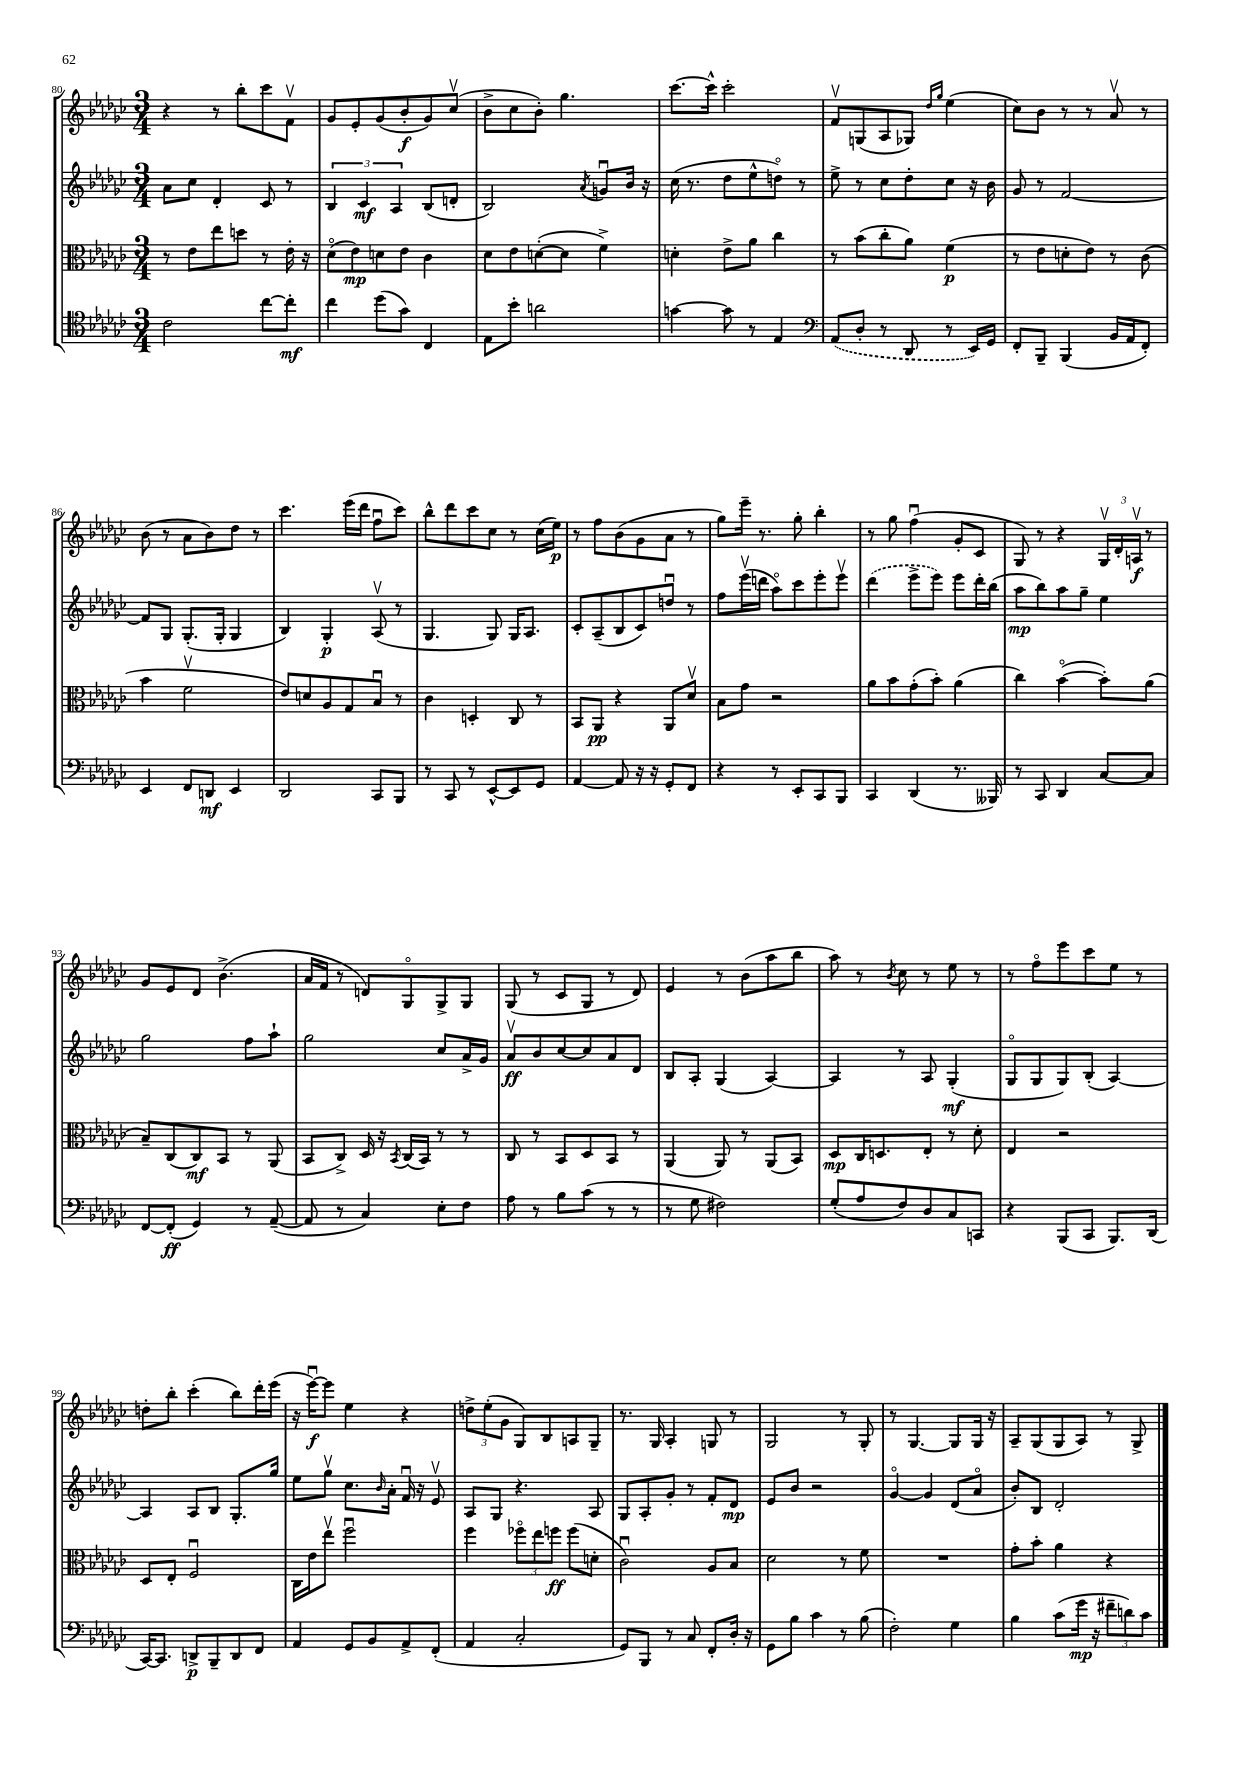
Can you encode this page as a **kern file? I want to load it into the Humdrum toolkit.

**kern	**dynam	**kern	**dynam	**kern	**dynam	**kern	**dynam
*part4	*part4	*part3	*part3	*part2	*part2	*part1	*part1
*staff4	*staff4	*staff3	*staff3	*staff2	*staff2	*staff1	*staff1
*clefC4	*	*clefC3	*	*clefG2	*	*clefG2	*
*k[b-e-a-d-g-c-]	*	*k[b-e-a-d-g-c-]	*	*k[b-e-a-d-g-c-]	*	*k[b-e-a-d-g-c-]	*
*M3/4	*	*M3/4	*	*M3/4	*	*M3/4	*
=80	=80	=80	=80	=80	=80	=80	=80
2c-\	.	8r	.	8a-\L	.	4r	.
.	.	8e-\L	.	8cc-\J	.	.	.
.	.	8ee-\	.	4d-'/	.	8r	.
.	.	8ddn\J	.	.	.	8bb-'\L	.
[8cc-\L	.	8r	.	8c-/	.	8ccc-\	.
8cc-'\J]	mf	16e-'\	.	8r	.	8fv\J	.
.	.	16r	.	.	.	.	.
=81	=81	=81	=81	=81	=81	=81	=81
4cc-\	.	(8d-\L	.	6B-/	.	8g-/L	.
.	.	8e-\)	mp	.	.	8e-'/	.
.	.	.	.	6c-/	mf	.	.
(8dd-\L	.	8dn\	.	.	.	(8g-/	.
.	.	.	.	6A-/	.	.	.
8g-\J)	.	8e-\J	.	.	.	8b-'/	f
4C-/	.	4c-\	.	(8B-/L	.	8g-/)	.
.	.	.	.	8dn'/J	.	(8cc-v/J	.
=82	=82	=82	=82	=82	=82	=82	=82
8E-\L	.	8d-\L	.	2B-/)	.	8b-^\L	.
8b-'\J	.	8e-\	.	.	.	8cc-\	.
2an\	.	([8dn'\	.	.	.	8b-'\J)	.
.	.	8d\J]	.	.	.	4.gg-\	.
.	.	.	.	8qa-/	.	.	.
.	.	4f^\)	.	8gnu/L	.	.	.
.	.	.	.	16b-/Jk	.	.	.
.	.	.	.	16r	.	.	.
=83	=83	=83	=83	=83	=83	=83	=83
[4gn\	.	4dn'\	.	(16cc-\	.	[8.ccc-\L	.
.	.	.	.	8.r	.	.	.
.	.	.	.	.	.	16ccc-^^\Jk]	.
8g\]	.	8e-^\L	.	8dd-\L	.	2ccc-'\	.
8r	.	8a-\J	.	8ee-^^\	.	.	.
4E-/	.	4cc-\	.	8ddn\J)	.	.	.
.	.	.	.	8r	.	.	.
=84	=84	=84	=84	=84	=84	=84	=84
*clefF4	*	*	*	*	*	*	*
(8AA-/L	.	8r	.	8ee-^\	.	8fv/L	.
8D-'/J	.	(8b-\L	.	8r	.	(8Gn/	.
8r	.	8cc-'\	.	8cc-\L	.	8A-/	.
8DD-/	.	8a-\J)	.	8dd-'\	.	8G-X/J)	.
.	.	.	.	.	.	16qqdd-/LL	.
.	.	.	.	.	.	16qqgg-/JJ	.
8r	.	(4f\	p	8cc-\J	.	(4ee-\	.
16EE-/LL)	.	.	.	16r	.	.	.
16GG-/JJ	.	.	.	16b-\	.	.	.
=85	=85	=85	=85	=85	=85	=85	=85
8FF'/L	.	8r	.	8g-/	.	8cc-\L)	.
8BBB-~/J	.	8e-\L	.	8r	.	8b-\J	.
(4BBB-/	.	8dn'\	.	[2f/	.	8r	.
.	.	8e-\J)	.	.	.	8r	.
16BB-/LL	.	8r	.	.	.	8a-v/	.
16AA-/J	.	.	.	.	.	.	.
8FF'/J)	.	(8c-\	.	.	.	8r	.
!!LO:LB:g=z
=86	=86	=86	=86	=86	=86	=86	=86
4EE-/	.	4b-\	.	8f/L]	.	(8b-\	.
.	.	.	.	8G-/J	.	8r	.
8FF/L	.	2fv\	.	(8.G-'/L	.	8a-\L	.
8DDn/J	mf	.	.	.	.	8b-\)	.
.	.	.	.	16G-'/Jk	.	.	.
4EE-/	.	.	.	4G-/	.	8dd-\J	.
.	.	.	.	.	.	8r	.
=87	=87	=87	=87	=87	=87	=87	=87
2DD-/	.	8e-/L)	.	4B-/)	.	4.ccc-\	.
.	.	8dn/	.	.	.	.	.
.	.	8A-/	.	4G-'/	p	.	.
.	.	8G-/	.	.	.	(16eee-\LL	.
.	.	.	.	.	.	16ddd-\JJ	.
8CC-/L	.	8B-u/J	.	(8A-v/	.	8ffu\L	.
8BBB-/J	.	8r	.	8r	.	8ccc-\J)	.
=88	=88	=88	=88	=88	=88	=88	=88
8r	.	4c-\	.	4.G-/	.	8bb-^^\L	.
8CC-/	.	.	.	.	.	8ddd-\	.
8r	.	4Dn'/	.	.	.	8ccc-\	.
[8EE-^^/L	.	.	.	8G-/)	.	8cc-\J	.
8EE-/]	.	8C-/	.	16G-/KL	.	8r	.
.	.	.	.	8.A-/J	.	.	.
8GG-/J	.	8r	.	.	.	(16cc-\LL	.
.	.	.	.	.	.	16ee-\JJ)	p
=89	=89	=89	=89	=89	=89	=89	=89
[4AA-/	.	8BB-/L	.	8c-'/L	.	8r	.
.	.	8AA-/J	pp	(8A-~/	.	8ff\L	.
8AA-/]	.	4r	.	8B-/	.	(8b-\	.
16r	.	.	.	8c-/)	.	8g-\	.
16r	.	.	.	.	.	.	.
8GG-'/L	.	8AA-/L	.	8ddnu/J	.	8a-\J	.
8FF/J	.	8d-v/J	.	8r	.	8r	.
=90	=90	=90	=90	=90	=90	=90	=90
4r	.	8B-\L	.	8ff\L	.	8gg-\L)	.
.	.	8g-\J	.	(16eee-v\L	.	16eee-~\Jk	.
.	.	.	.	16dddn\JJ	.	8.r	.
8r	.	2r	.	8aa-\L)	.	.	.
8EE-'/L	.	.	.	8ccc-\	.	8gg-'\	.
8CC-/	.	.	.	8eee-'\	.	4bb-'\	.
8BBB-/J	.	.	.	8eee-v\J	.	.	.
=91	=91	=91	=91	=91	=91	=91	=91
4CC-/	.	8a-\L	.	(4ddd-\	.	8r	.
.	.	8b-\	.	.	.	8gg-\	.
(4DD-/	.	(8g-'\	.	8eee-^\L	.	(4ffu\	.
.	.	8b-'\J)	.	8eee-\J)	.	.	.
8.r	.	(4a-\	.	8eee-\L	.	8g-'/L	.
.	.	.	.	16ddd-'\L	.	8c-/J	.
16BBB--X/)	.	.	.	(16bb-\JJ	.	.	.
=92	=92	=92	=92	=92	=92	=92	=92
8r	.	4cc-\)	.	8aa-\L	mp	8G-/)	.
8CC-/	.	.	.	8bb-\)	.	8r	.
4DD-/	.	([4b-\	.	8aa-\	.	4r	.
.	.	.	.	8gg-~\J	.	.	.
[8C-/L	.	8b-'\L])	.	4ee-\	.	24G-v/LL	.
.	.	.	.	.	.	24d-'/	.
.	.	.	.	.	.	24Anv/JJ	f
8C-/J]	.	(8a-\J	.	.	.	8r	.
!!LO:LB:g=z
=93	=93	=93	=93	=93	=93	=93	=93
[8FF/L	.	8B-~/L)	.	2gg-\	.	8g-/L	.
(8FF'/J]	ff	(8C-/	.	.	.	8e-/	.
4GG-/)	.	8C-/)	mf	.	.	8d-/J	.
.	.	8BB-/J	.	.	.	(4.b-^\	.
8r	.	8r	.	8ff\L	.	.	.
([8AA-~/	.	(8AA-/	.	8aa-`\J	.	.	.
=94	=94	=94	=94	=94	=94	=94	=94
8AA-/]	.	8BB-/L	.	2gg-\	.	16a-/LL	.
.	.	.	.	.	.	16f/JJ	.
8r	.	8C-^/J)	.	.	.	8r	.
4C-/)	.	16D-/	.	.	.	8dn/L)	.
.	.	16r	.	.	.	.	.
.	.	8qBB-/	.	.	.	.	.
.	.	(16C-/LL	.	.	.	8G-/	.
.	.	16BB-/JJ)	.	.	.	.	.
8E-'\L	.	8r	.	8cc-/L	.	8G-^/	.
8F\J	.	8r	.	16a-^/L	.	8G-/J	.
.	.	.	.	16g-/JJ	.	.	.
=95	=95	=95	=95	=95	=95	=95	=95
8A-\	.	8C-/	.	8a-v/L	ff	(8G-/	.
8r	.	8r	.	8b-/	.	8r	.
8B-\L	.	8BB-/L	.	[8cc-/	.	8c-/L	.
(8c-\J	.	8D-/	.	8cc-/]	.	8G-/J	.
8r	.	8BB-/J	.	8a-/	.	8r	.
8r	.	8r	.	8d-/J	.	8d-/)	.
=96	=96	=96	=96	=96	=96	=96	=96
8r	.	(4AA-/	.	8B-/L	.	4e-/	.
8G-\	.	.	.	8A-'/J	.	.	.
2F#X\)	.	8AA-/)	.	(4G-/	.	8r	.
.	.	8r	.	.	.	(8b-\L	.
.	.	(8AA-/L	.	[4A-/)	.	8aa-\	.
.	.	8BB-/J)	.	.	.	8bb-\J	.
=97	=97	=97	=97	=97	=97	=97	=97
(8G-'/L	.	8D-/L	mp	4A-/]	.	8aa-\)	.
8A-/	.	16C-/K	.	.	.	8r	.
.	.	8.Dn/	.	.	.	.	.
.	.	.	.	.	.	8qb-/	.
8F/)	.	.	.	8r	.	8cc-\	.
8D-/	.	8E-'/J	.	8A-/	.	8r	.
8C-/	.	8r	.	(4G-'/	mf	8ee-\	.
8CCn/J	.	8d-'\	.	.	.	8r	.
=98	=98	=98	=98	=98	=98	=98	=98
4r	.	4E-/	.	8G-/L	.	8r	.
.	.	.	.	8G-/	.	8ff\L	.
(8BBB-/L	.	2r	.	8G-/)	.	8eee-\	.
8CC-/J	.	.	.	(8B-'/J	.	8ccc-\	.
8.BBB-/L)	.	.	.	[4A-/)	.	8ee-\J	.
.	.	.	.	.	.	8r	.
(16DD-/Jk	.	.	.	.	.	.	.
!!LO:LB:g=z
=99	=99	=99	=99	=99	=99	=99	=99
[16CC-/KL)	.	8D-/L	.	4A-/]	.	8ddn'\L	.
8.CC-/J]	.	.	.	.	.	.	.
.	.	8E-'/J	.	.	.	8bb-'\J	.
8DDn^/L	p	2Fu/	.	8A-/L	.	(4ccc-'\	.
8BBB-~/	.	.	.	8B-/J	.	.	.
8DD/	.	.	.	8.G-'/L	.	8bb-\L)	.
8FF/J	.	.	.	.	.	16ddd-'\L	.
.	.	.	.	16gg-/Jk	.	(16eee-\JJ	.
=100	=100	=100	=100	=100	=100	=100	=100
4AA-/	.	16C-\LL	.	8ee-\L	.	16r	.
.	.	16e-\J	.	.	.	[16eee-u\KL)	f
.	.	8ee-v\J	.	8gg-v\J	.	8eee-\J]	.
8GG-/L	.	2ffu\	.	8.cc-\L	.	4ee-\	.
8BB-/	.	.	.	.	.	.	.
.	.	.	.	16qqb-/	.	.	.
.	.	.	.	16a-'\Jk	.	.	.
8AA-^/	.	.	.	16fu/	.	4r	.
.	.	.	.	16r	.	.	.
(8FF'/J	.	.	.	8e-v/	.	.	.
=101	=101	=101	=101	=101	=101	=101	=101
4AA-/	.	4ff\	.	8A-/L	.	12ddn^\L	.
.	.	.	.	.	.	(12ee-'\	.
.	.	.	.	8G-/J	.	.	.
.	.	.	.	.	.	12g-\J	.
2C-'/	.	12ff-X\L	.	4.r	.	8G-/L)	.
.	.	12ee-\	.	.	.	.	.
.	.	.	.	.	.	8B-/	.
.	.	12ffn\J	ff	.	.	.	.
.	.	(8ff\L	.	.	.	8An/	.
.	.	8dn'\J	.	8A-/	.	8G-~/J	.
=102	=102	=102	=102	=102	=102	=102	=102
8GG-/L)	.	2c-u\)	.	8G-/L	.	8.r	.
8BBB-/J	.	.	.	8A-'/	.	.	.
.	.	.	.	.	.	16G-/	.
8r	.	.	.	8g-'/J	.	4A-'/	.
8C-/	.	.	.	8r	.	.	.
8FF'/L	.	8A-/L	.	8f'/L	.	8Gn/	.
16D-'/Jk	.	8B-/J	.	8d-/J	mp	8r	.
16r	.	.	.	.	.	.	.
=103	=103	=103	=103	=103	=103	=103	=103
8GG-\L	.	2d-\	.	8e-/L	.	2G-/	.
8B-\J	.	.	.	8b-/J	.	.	.
4c-\	.	.	.	2r	.	.	.
8r	.	8r	.	.	.	8r	.
(8B-\	.	8f\	.	.	.	8G-'/	.
=104	=104	=104	=104	=104	=104	=104	=104
2F'\)	.	2.r	.	[4g-/	.	8r	.
.	.	.	.	.	.	[4.G-/	.
.	.	.	.	4g-/]	.	.	.
4G-\	.	.	.	(8d-/L	.	8G-/L]	.
.	.	.	.	8a-/J	.	16G-/Jk	.
.	.	.	.	.	.	16r	.
=105	=105	=105	=105	=105	=105	=105	=105
4B-\	.	8g-'\L	.	8b-'/L)	.	8A-~/L	.
.	.	8b-'\J	.	8B-/J	.	(8G-/	.
(8c-\L	.	4a-\	.	2d-'/	.	8G-/	.
16g-\Jk	mp	.	.	.	.	8A-/J)	.
16r	.	.	.	.	.	.	.
12f#X~\L	.	4r	.	.	.	8r	.
12dn\)	.	.	.	.	.	.	.
.	.	.	.	.	.	8G-^/	.
12c-\J	.	.	.	.	.	.	.
==	==	==	==	==	==	==	==
*-	*-	*-	*-	*-	*-	*-	*-
